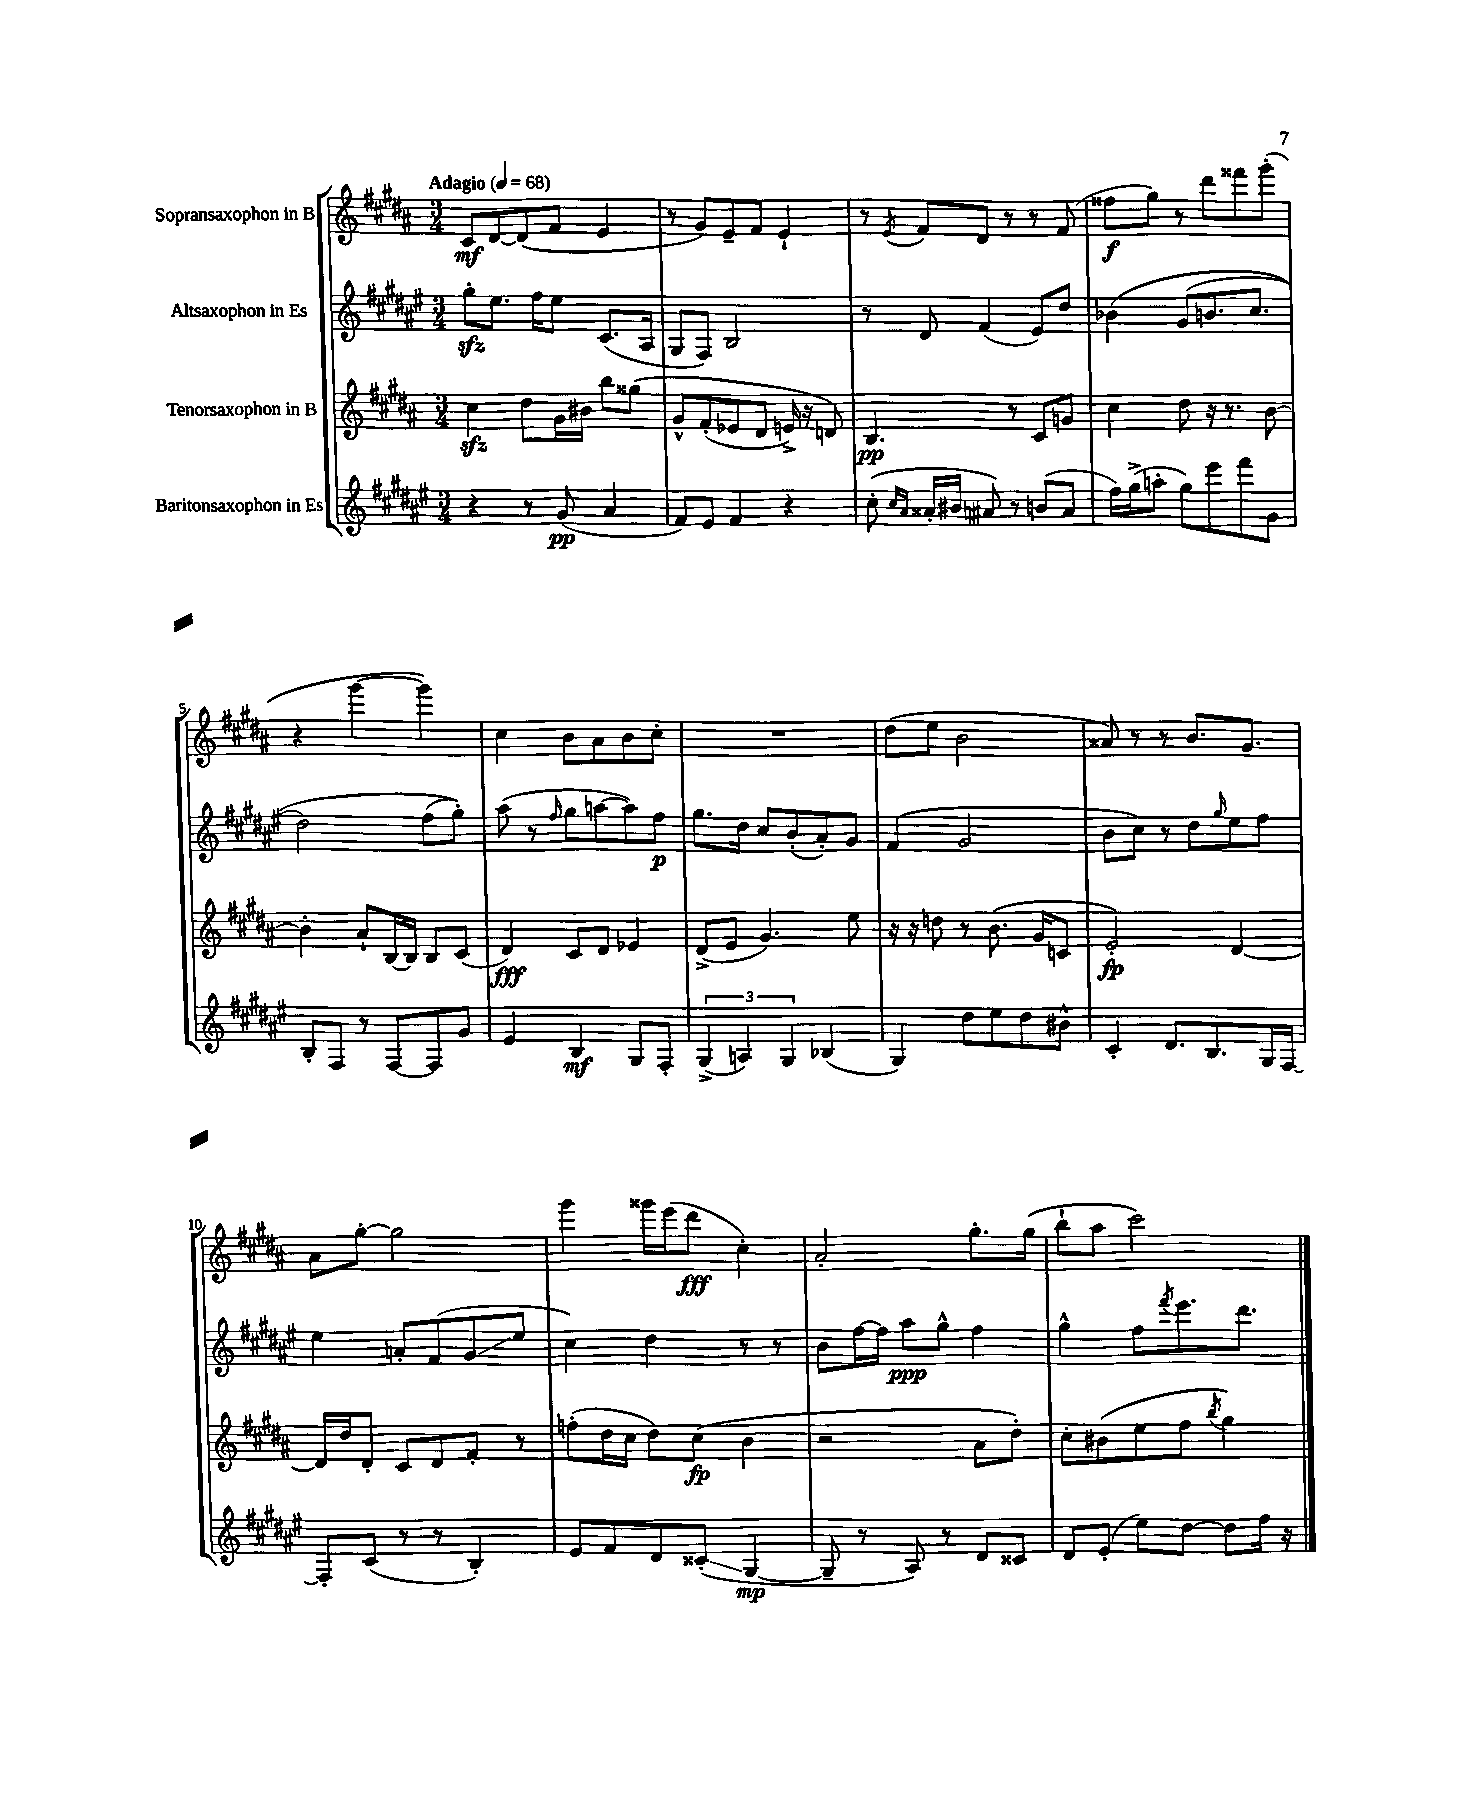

**kern	**kern	**kern	**kern
*staff4	*staff3	*staff2	*staff1
*clefG2	*clefG2	*clefG2	*clefG2
*k[f#c#g#d#a#e#]	*k[f#c#g#d#a#]	*k[f#c#g#d#a#e#]	*k[f#c#g#d#a#]
*M3/4	*M3/4	*M3/4	*M3/4
*MM68	*MM68	*MM68	*MM68
4r	4cc#	8gg#'	8c#
.	.	8.ee#	[8d#
8r	8dd#	.	(8d#]
.	.	16ff#	.
(8g#	16g#	8ee#	8f#
.	16b#	.	.
4a#	8bb	(8.c#	4e
.	&(8gg##	.	.
.	.	16A#	.
=	=	=	=
8f#)	8g#^^	8G#	8r
8e#	(8f#'	8F#)	8g#)
4f#	8e-	2B	8e~
.	8d#	.	8f#
4r	16e^)	.	4e`
.	16r	.	.
.	8d&)	.	.
=	=	=	=
(8cc#'	4.B	8r	8r
16qqcc#	.	.	.
16qqa#	.	.	8qe
16a##'	.	8d#	8f#
16b#	.	.	.
8a#)	.	(4f#	8d#
8r	8r	.	8r
(8b	8c#	8e#)	8r
8a#	8g	8dd#	(8f#
=	=	=	=
16ff#)	4cc#	&(4b-	8ff##
(16gg#^	.	.	.
8aa'	.	.	8gg#)
8gg#)	8dd#	(8g#	8r
8eee#	16r	8.b	8ddd#
.	8.r	.	.
8fff#	.	.	8fff##
.	.	8.cc#	.
8g#	[8b	.	(8ggg#'
=	=	=	=
8B'	4b']	2dd#)	4r
8F#	.	.	.
8r	8a#`	.	[4ggg#
[8F#	[16B	.	.
.	16B]	.	.
8F#]	8B	(8ff#	4ggg#])
8g#	(8c#	8gg#')&)	.
=	=	=	=
4e#	4d#)	(8aa#	4cc#
.	.	8r	.
.	.	16qqff#	.
4B	8c#	8gg#	8b
.	8d#	[8aa	8a#
8G#	4e-	8aa])	8b
8F#'	.	8ff#	8cc#'
=	=	=	=
(6G#^	(8d#^	8.gg#	2.r
.	8e	.	.
6A)	.	.	.
.	.	16dd#	.
.	4.g#)	8cc#	.
6G#	.	.	.
.	.	(8b'	.
(4B-	.	8a#')	.
.	8ee	8g#	.
=	=	=	=
4G#)	16r	(4f#	(8dd#
.	16r	.	.
.	8dd	.	8ee
8dd#	8r	2g#	2b
8ee#	(8.b	.	.
8dd#	.	.	.
.	16g#	.	.
8b#^^	8c	.	.
=	=	=	=
4c#'	2e')	8b	8a##)
.	.	8cc#)	8r
8.d#	.	8r	8r
.	.	8dd#	8.b
8.B	.	.	.
.	.	16qqgg#	.
.	[4d#	8ee#	.
.	.	.	8.g#
16G#	.	8ff#	.
[16F#	.	.	.
=	=	=	=
8F#']	16d#]	4ee#	8a#
.	16dd#	.	.
(8c#	8d#'	.	[8gg#'
8r	8c#	8a'	2gg#]
8r	8d#	(8f#	.
4B')	8f#'	8g#	.
.	8r	8ee#	.
=	=	=	=
8e#	(8ff'	4cc#)	4ggg#
8f#	16dd#	.	.
.	16cc#	.	.
8d#	8dd#)	4dd#	16ggg##
.	.	.	(16eee
(8c##'	(8cc#	.	8ddd#
[4G#	4b	8r	4cc#')
.	.	8r	.
=	=	=	=
8G#~]	2r	8b	2a#'
8r	.	[16ff#	.
.	.	16ff#]	.
8A#)	.	8aa#	.
8r	.	8gg#^^	.
8d#	8a#	4ff#	8.gg#'
8c##	8dd#')	.	.
.	.	.	(16gg#
=	=	=	=
8d#	8cc#'	4gg#^^	8bb`
(8e#'	(8b#	.	8aa#
8ee#)	8ee	8ff#	2ccc#)
.	.	8qfff#	.
[8dd#	8ff#	8.eee#	.
.	8qbb	.	.
8dd#]	4gg#)	.	.
.	.	8.ddd#	.
16ff#	.	.	.
16r	.	.	.
==	==	==	==
*-	*-	*-	*-
